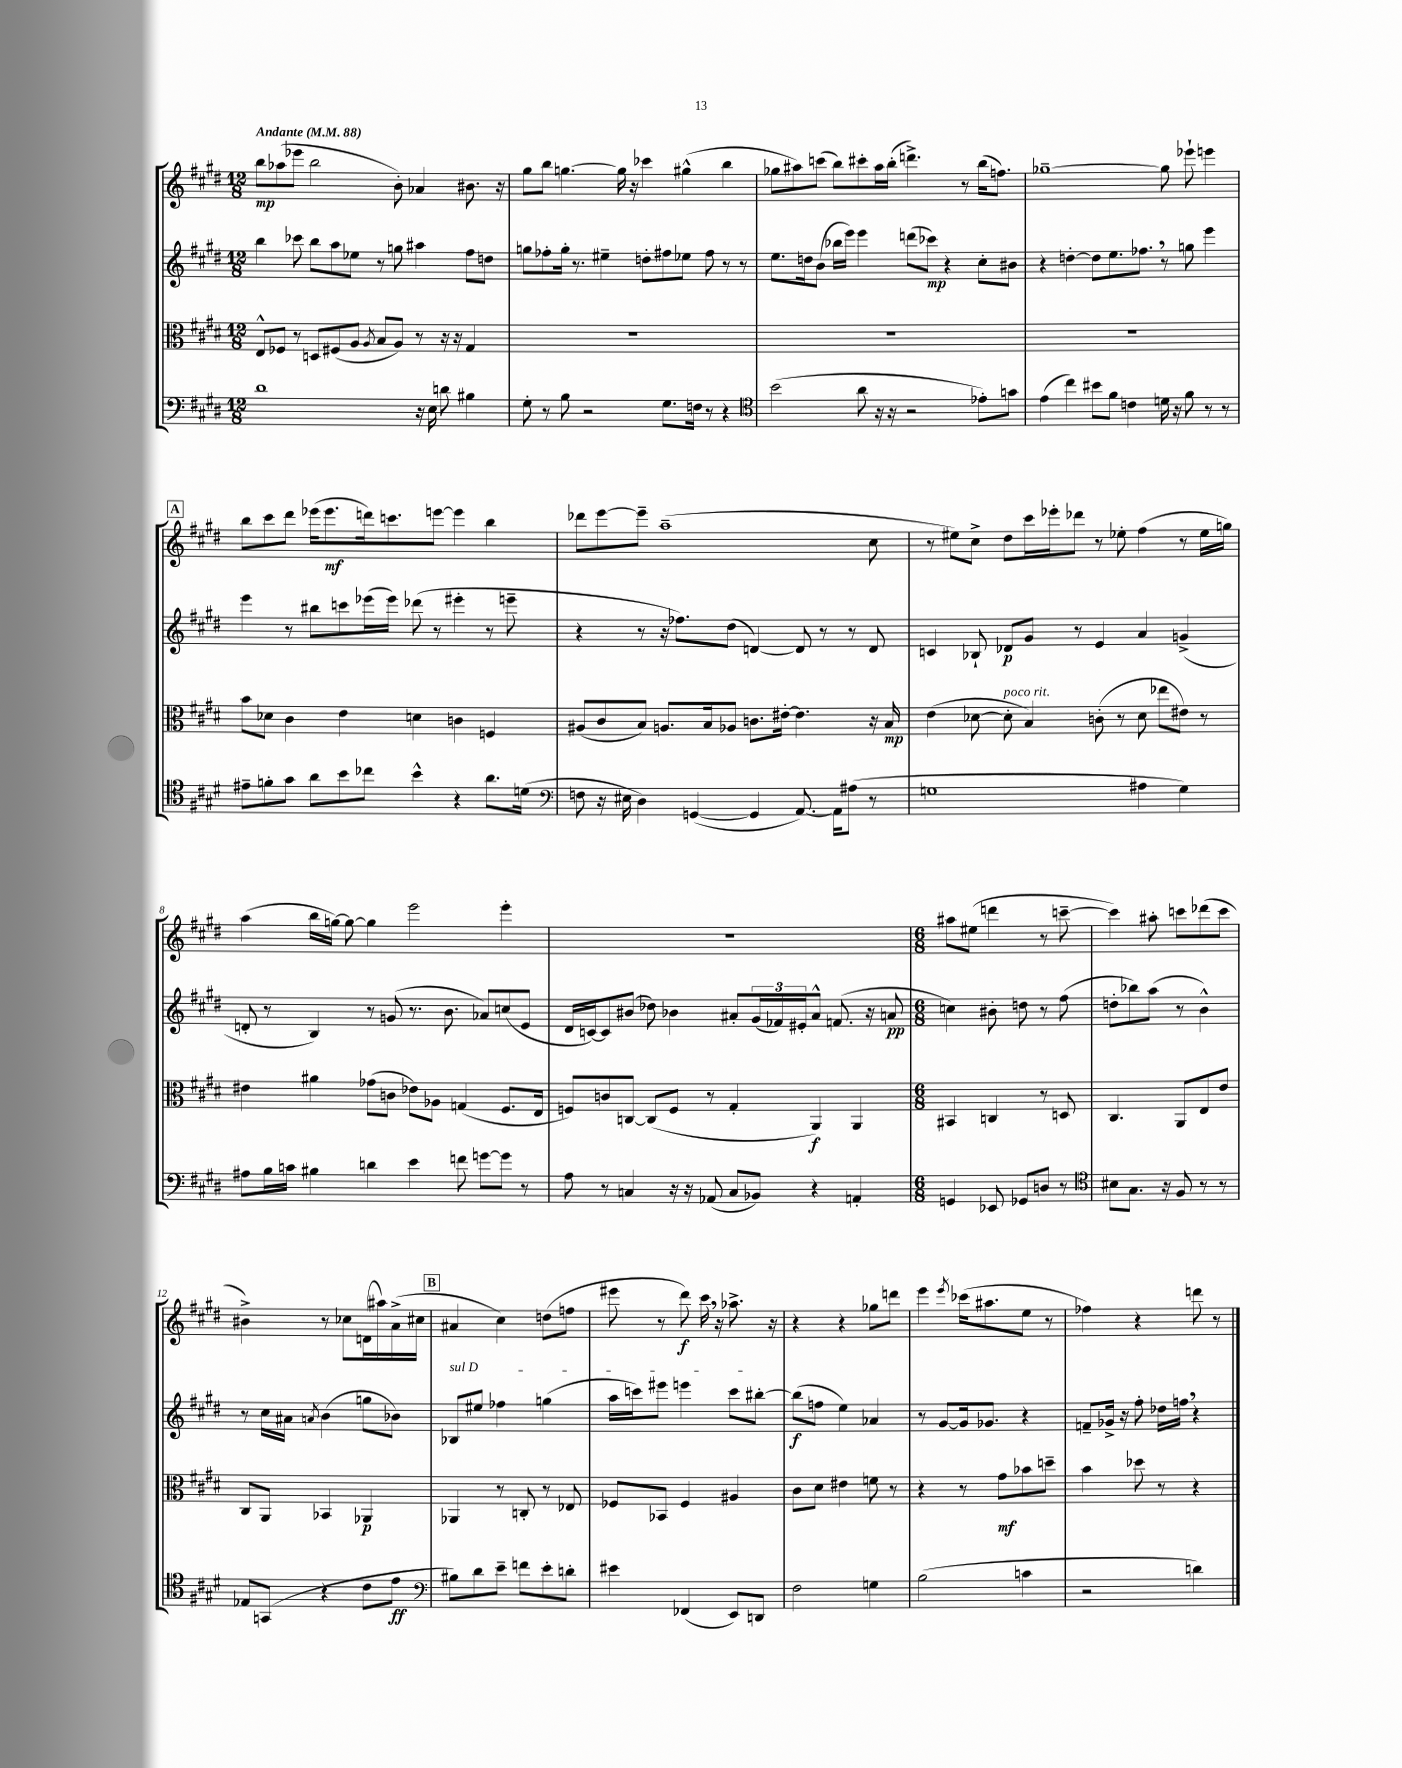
<<
\new StaffGroup <<
\new Staff = "s0" {
    \clef treble \key e \major \numericTimeSignature \time 12/8 \tempo "Andante" 4 = 88
    b''8\mp aes''8( ees'''8 b''2 b'8-.) aes'4 bis'8. r16 |
    gis''8 b''8 g''4.~ g''16 r16 ces'''4 gis''4-^( b''4 |
    ges''8 ais''8) c'''8( b''8) cis'''8-. ais''16 b''16-.( d'''4.->) r8 b''16( f''8.) |
    ges''1~-- ges''8 ees'''8-! e'''4 |
    \mark \markup { \box "A" } b''8 cis'''8 dis'''8 ees'''16( ees'''8.\mf d'''16) c'''8. e'''8~ e'''4 b''4 |
    des'''8 e'''8~ e'''8-- a''1--( cis''8 |
    r8 eis''8) cis''8-> dis''8 cis'''16 ees'''16-. des'''8 r8 ees''8-. fis''4( r8 ees''16 g''16) |
    a''4( b''16 g''16~) g''8~ g''4 e'''2 e'''4-. |
    R1. |
    \numericTimeSignature \time 6/8 ais''8 eis''8( d'''4 r8 c'''8~-- |
    c'''4) ais''8-. c'''8 des'''8( c'''8 |
    bis'4->) r8 ces''8 d'16( ais''16) a'16->( cis''16 |
    \mark \markup { \box "B" } ais'4 cis''4) d''8( f''8 |
    eis'''8 r8 dis'''8\f) cis'''16 \breathe r16 aes''8.-> r16 |
    r4 r4 ges''8 d'''8 |
    e'''4 \acciaccatura { e'''8 } ces'''16( ais''8. e''8 r8 |
    fes''4) r4 d'''8 r8 \bar "|." |
}
\new Staff = "s1" {
    \clef treble \key e \major \numericTimeSignature \time 12/8
    b''4 ces'''8 b''8 a''8 ees''8 r8 g''8 ais''4 fis''8 d''8 |
    g''8 fes''8-. g''16-. r8. eis''4-- d''8-. fis''8 ees''8 fis''8 r8 r8 |
    e''8. d''16 b'8( bes''16 e'''16) e'''4 d'''8( ces'''8\mp) r4 cis''8-. bis'8 |
    r4 d''4~-. d''8 e''8. fes''8. \breathe r8 g''8 e'''4 |
    \mark \markup { \box "A" } e'''4 r8 bis''8 c'''8 ees'''16( ees'''16) des'''8( r8 eis'''4-. r8 e'''8-- |
    r4 r8 r16 fes''8.) dis''8( d'4~) d'8 r8 r8 d'8 |
    c'4 bes8-! des'8\p gis'8 r8 e'4 a'4 g'4->( |
    d'8-. r8 b4) r8 g'8( r8. b'8. aes'8) c''8( e'8 |
    dis'16 c'16~) c'8 bis'8( des''8) bes'4 ais'8-. \tuplet 3/2 { gis'16( fes'16) eis'16-. } ais'8-^ f'8.( r16 a'8\pp |
    \numericTimeSignature \time 6/8 c''4) bis'8-. d''8 r8 fis''8( |
    d''8-. bes''8) a''8( r8 b'4-^) |
    r8 cis''16 ais'16 \acciaccatura { a'8 } b'4( g''8 bes'8) |
    \mark \markup { \box "B" } \once \override TextSpanner.bound-details.left.text = \markup { \italic "sul D" } bes8\startTextSpan eis''8 fes''4 g''4( |
    a''16 c'''16) eis'''8 e'''4 c'''8 bis''8~-.\stopTextSpan |
    bis''8\f( f''8 e''4) aes'4 |
    r8 gis'8~ gis'16 ges'8. r4 |
    f'8-- ges'16-> r16 fis''8-. des''16 f''16 \breathe r4 \bar "|." |
}
\new Staff = "s2" {
    \clef alto \key e \major \numericTimeSignature \time 12/8
    e8-^ fes8 r8 d8 fis8( a8 \acciaccatura { a8 } b8 a8) r8 r16 r16 gis4 |
    R1. |
    R1. |
    R1. |
    \mark \markup { \box "A" } b'8 des'8 cis'4 e'4 d'4 c'4 f4 |
    ais8( cis'8 b8) a8. b16 aes8 c'8. eis'16~-. eis'4. r16 b16\mp |
    e'4( des'8~ des'8-.^\markup { \italic "poco rit." } b4) c'8-.( r8 des'8 ees''8 eis'8) r8 |
    eis'4 ais'4 ges'8( c'8 ees'8) aes8 g4( fis8. e16 |
    f8) c'8 c8~ c8( f8 r8 gis4-. a,4\f) a,4 |
    \numericTimeSignature \time 6/8 bis,4 c4 r8 d8 |
    cis4. a,8 e8 e'8 |
    cis8 a,8 bes,4 aes,4\p |
    \mark \markup { \box "B" } aes,4 r8 c8-. r8 ees8 |
    fes8 bes,8 fes4 ais4 |
    cis'8 dis'8 eis'4 f'8 r8 |
    r4 r8 gis'8\mf bes'8 d''8-- |
    b'4 des''8 r8 r4 \bar "|." |
}
\new Staff = "s3" {
    \clef bass \key e \major \numericTimeSignature \time 12/8
    dis'1 r16 e16 d'8 bis4 |
    gis8-. r8 b8 r2 gis8. f16 r8 r4 |
    \clef tenor b'2( a'8 r16 r16 r2 ees'8-.) g'8 |
    e'4( cis''4) bis'8 fis'8 c'4 d'16 r16 fis'8 r8 r8 |
    \mark \markup { \box "A" } eis'8-- f'8-. gis'8 a'8 b'8 ces''8 b'4-^ r4 a'8. d'16( |
    \clef bass f8 r16 eis16 dis4) g,4~( g,4 a,8.~) a,16 ais8( r8 |
    g1 ais4 g4) |
    ais8 b16 c'16 bis4 d'4 e'4 f'8 g'8~ g'8 r8 |
    a8 r8 c4 r16 r16 aes,8( c8 bes,8) r4 a,4-. |
    \numericTimeSignature \time 6/8 g,4 ees,8 ges,8 d8 r8 |
    \clef tenor bis8 gis8. r16 fis8 r8 r8 |
    ees8 g,8( r4 cis'8 e'8\ff |
    \mark \markup { \box "B" } \clef bass bis8) dis'8 e'8-- f'8 e'8-. d'8-. |
    eis'4 fes,4( e,8) d,8 |
    fis2 g4 |
    b2( c'4 |
    r2 d'4) \bar "|." |
}
>>
>>
